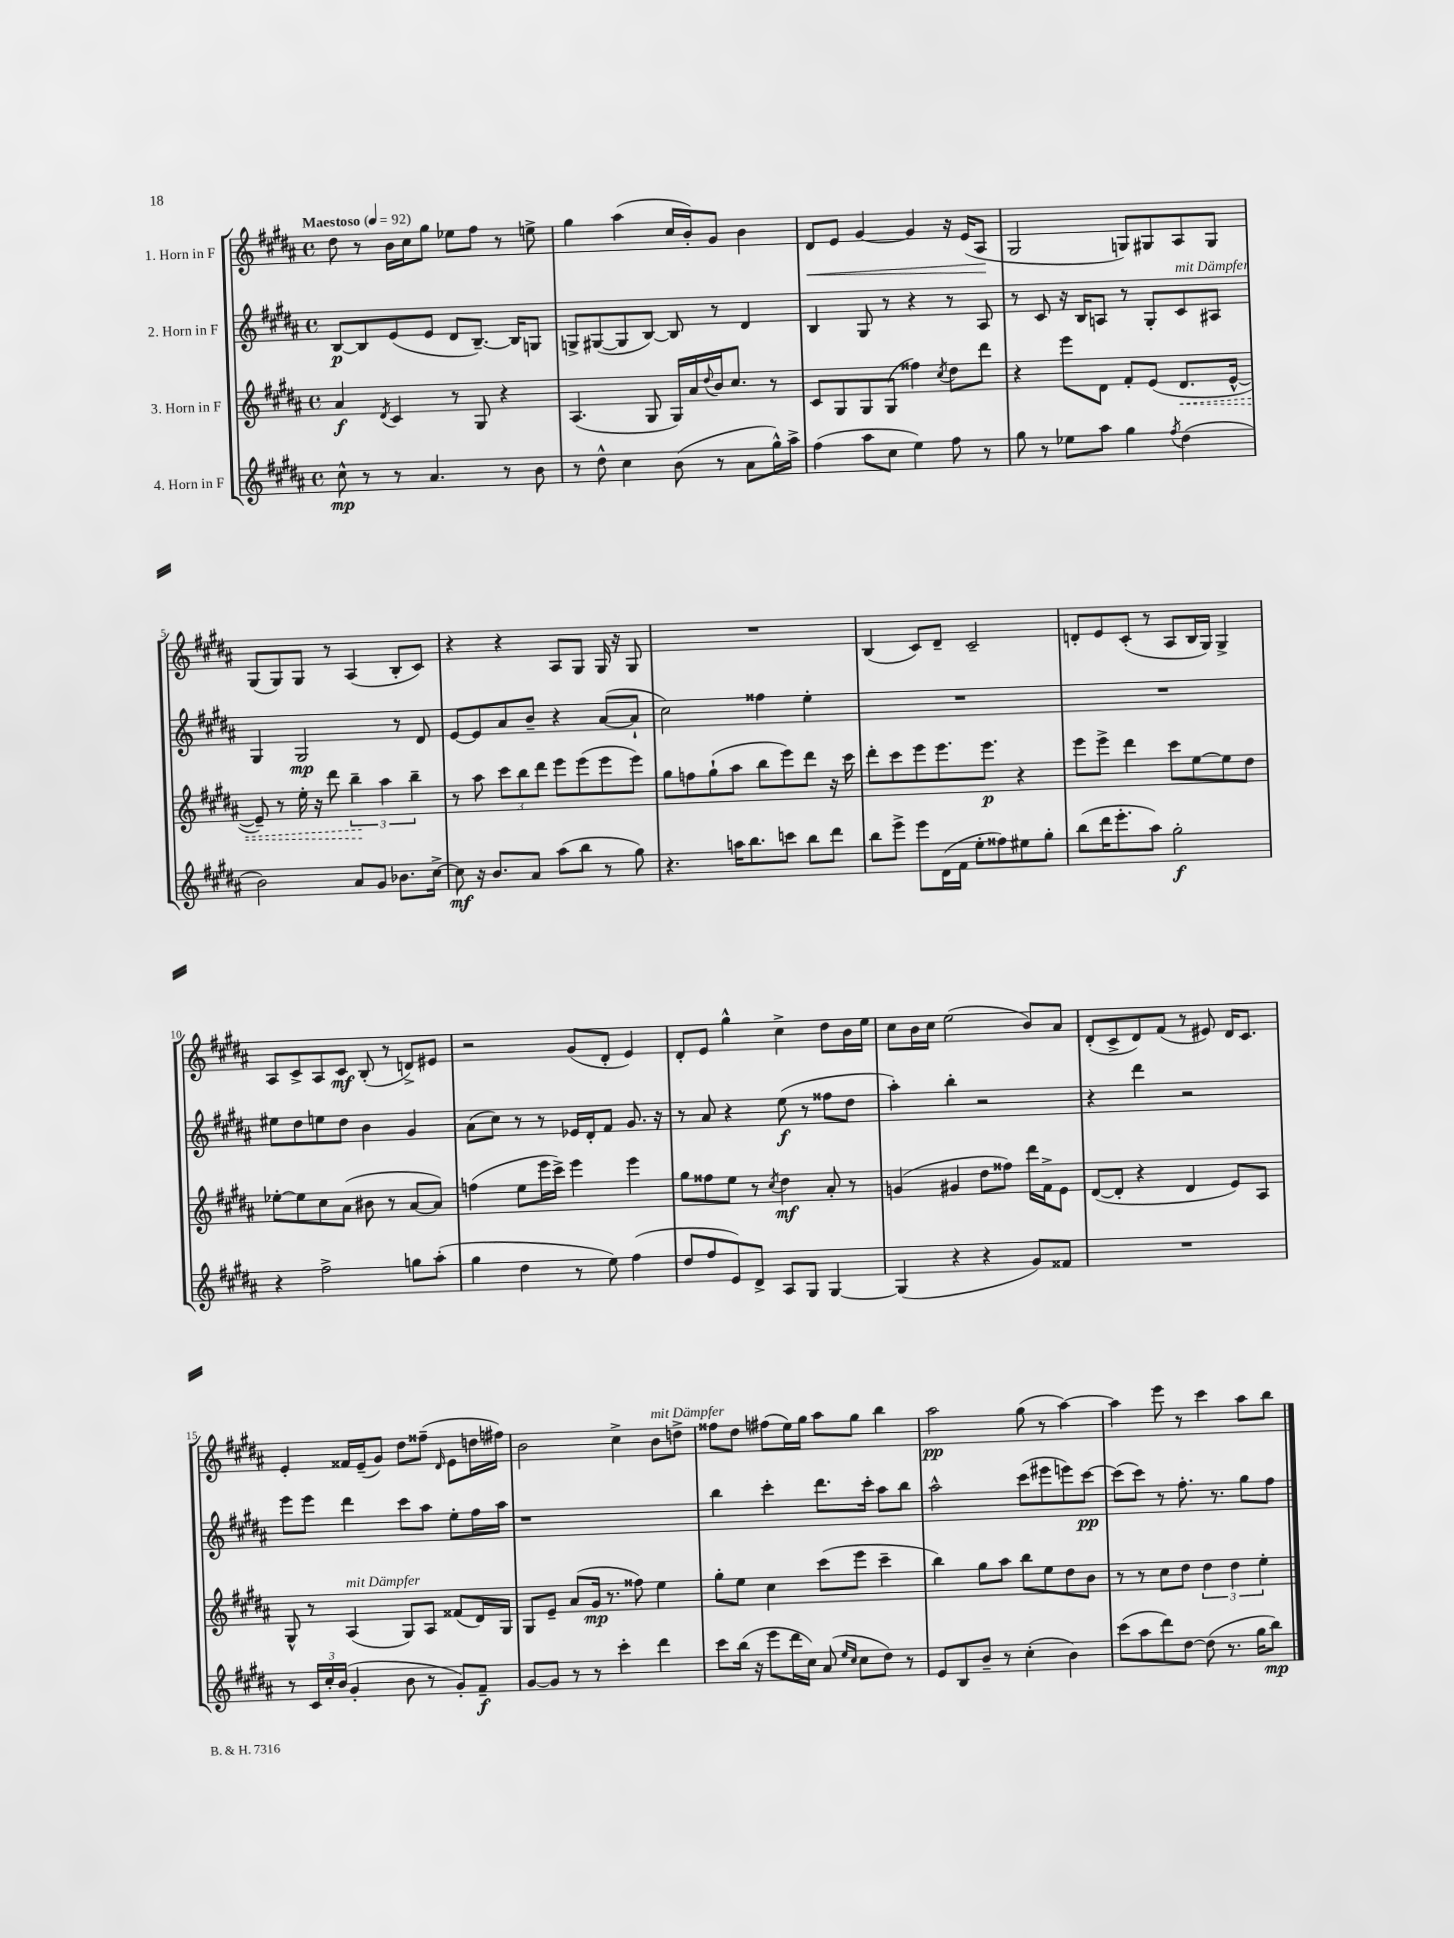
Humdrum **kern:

**kern	**kern	**kern	**kern
*staff4	*staff3	*staff2	*staff1
*clefG2	*clefG2	*clefG2	*clefG2
*k[f#c#g#d#a#]	*k[f#c#g#d#a#]	*k[f#c#g#d#a#]	*k[f#c#g#d#a#]
*M4/4	*M4/4	*M4/4	*M4/4
*met(c)	*met(c)	*met(c)	*met(c)
*MM92	*MM92	*MM92	*MM92
8cc#^^\	4a#/	[8B/L	8dd#\
8r	.	8B/]	8r
.	8qd#/	.	.
8r	4c#/	(8e/	16b\LL
.	.	.	16cc#\J
4.a#/	.	8e/J	8gg#\J
.	8r	8d#/L	8ee-\L
.	8G#/	[8.B~/J)	8ff#\J
8r	4r	.	8r
.	.	16B/]LK	.
8b\	.	8G/J	8ee^\
=	=	=	=
8r	(4.A#/	8G^/L	4gg#\
8dd#^^\	.	([8G#/	.
4cc#\	.	8G#/]	(4aa#\
.	8G#/	[8B/J)	.
(8b\	16G#/LL)	8B/]	16cc#/LL
.	16a#/	.	16b'/J)
.	8qqdd#/	.	.
8r	16b/J	8r	8g#/J
.	8.cc#/J	.	.
8a#\L	.	4d#/	4b\
16gg#^^\L)	8r	.	.
16aa#^\JJ	.	.	.
=	=	=	=
(4ff#\	8c#/L	4B/	8d#/L
.	8G#/	.	8e/J
8aa#\L	8G#/	8G#/	[4g#/
8cc#\J	(8G#/J	8r	.
4ee\)	4ff##\)	4r	4g#/]
.	8qcc#/	.	.
8ff#\	8dd#\L	8r	16r
.	.	.	(16e/LK
8r	8ddd#\J	8A#/	8A#/J
=	=	=	=
8gg#\	4r	8r	2G#/
8r	.	8c#/	.
8ee-\L	8eee\L	16r	.
.	.	16B/LK	.
8aa#\J	8d#\J	8A/J	.
4gg#\	8f#'/L	8r	8G/L)
.	(8e/J	8G#'/L	8G#/
8qff#/	.	.	.
(4dd#\	8.d#/L	8c#/	8A#/
.	.	8A#/J	8G#/J
.	[16e^^/Jk	.	.
=	=	=	=
2b\)	8e~/])	4G#/	(8G#/L
.	8r	.	8G#/)
.	16ee'\	2G#/	8G#/J
.	16r	.	.
.	8ddd#\	.	8r
8a#/L	6bb~\	.	(4A#/
8g#/J	.	.	.
.	6aa#\	.	.
8.b-\L	.	8r	8B'/L
.	6bb~\	.	.
.	.	8d#/	8c#/J)
[16cc#^\Jk	.	.	.
=	=	=	=
8cc#\]	8r	[8e/L	4r
16r	8aa#\	8e/]	.
8.b/L	.	.	.
.	12ccc#\L	8a#/	4r
.	12bb\	.	.
8a#/J	.	8b~/J	.
.	12ddd#\J	.	.
(8aa#\L	8eee\L	4r	8A#/L
8bb\J	(8eee\	.	8G#/J
8r	8eee\	([8a#/L	16G#/
.	.	.	16r
8gg#\)	8eee\J)	8a#`/]J	8G#/
=	=	=	=
4.r	8gg#\L	2cc#\)	1r
.	8ff\	.	.
.	(8gg#`\	.	.
16aa\LK	8aa#\J	.	.
8.bb\	.	.	.
.	8bb\L	4ff##\	.
8ccc\J	8eee\)	.	.
8bb\L	8ddd#\J	4ee'\	.
8ddd#\J	16r	.	.
.	16ccc#\	.	.
=	=	=	=
8bb\L	8ddd#'\L	1r	(4B/
8eee^\J	8ccc#\	.	.
8eee\L	8eee\	.	8c#/L)
(16d#\L	8.eee\	.	8d#~/J
16f#\JJ	.	.	.
8ee'\L	.	.	2c#~/
.	8.eee\J	.	.
8ff##\)	.	.	.
8ee#\	4r	.	.
8gg#'\J	.	.	.
=	=	=	=
(8bb\L	8eee\L	1r	8d'/L
16ddd#\K	8eee^\J	.	8e/
8.eee'\	.	.	.
.	4ddd#\	.	(8c#'/J
8aa#\J)	.	.	8r
2gg#'\	8ccc#\L	.	8A#/L
.	[8ee\	.	16B/L
.	.	.	16G#/JJ)
.	8ee\]	.	4G#^/
.	8dd#\J	.	.
=	=	=	=
4r	[8ee-'\L	8ee#\L	8A#/L
.	8ee-\]	8dd#\	8c#^/
2ff#^\	8cc#\	8ee\	8A#/
.	(8a#\J	8dd#\J	8c#/J
.	8b#\	4b\	(8B'/
.	8r	.	8r
8gg\L	[8a#/L	4g#/	8d^/L)
(8aa#'\J	8a#/]J)	.	8e#/J
=	=	=	=
4gg#\	(4ff\	(8a#\L	2r
.	.	8cc#\J)	.
4dd#\	8ee\L	8r	.
.	16eee\L	8r	.
.	16ccc#^\JJ)	.	.
8r	4eee\	16e-/LL	(8g#/L
.	.	16d#'/J	.
8ee\)	.	8f#/J	8d#'/J
(4ff#\	4eee\	8.g#/	4e/)
.	.	16r	.
=	=	=	=
8dd#/L	8gg#\L	8r	8d#'/L
8ff#/	8ff##\	8a#/	8e/J
8e/)	8ee\J	4r	4gg#^^\
8d#^/J	8r	.	.
.	8qcc#/	.	.
8A#/L	4dd#\	(8ee\	4cc#^\
8G#/J	.	8r	.
[4G#/	8a#'/	8ff##\L	8dd#\L
.	8r	8dd#\J	16b\L
.	.	.	16ee\JJ
=	=	=	=
(4G#/]	(4g/	4aa#'\)	8cc#\L
.	.	.	16b\L
.	.	.	16cc#\JJ
4r	4g#/	4bb'\	(2ee\
4r	8dd#\L	2r	.
.	8ff##\J)	.	.
8g#/L)	16ddd#\LL	.	8b/L)
.	16f#^\J	.	.
8f##/J	8e\J	.	8a#/J
=	=	=	=
1r	([8d#/L	4r	(8d#'/L
.	8d#'/]J	.	8c#^/
.	4r	4ddd#\	8d#/)
.	.	.	(8f#/J
.	4d#/	2r	8r
.	.	.	8e#/)
.	8e/L)	.	16d#/LK
.	.	.	8.c#/J
.	8A#/J	.	.
=	=	=	=
8r	8G#^^/	8eee\L	4e'/
24c#/LL	8r	8eee\J	.
24cc#'/	.	.	.
(24b/JJ	.	.	.
4g#'/	(4A#/	4ddd#\	16f##/LL
.	.	.	(16e~/J
.	.	.	8g#/J)
8b\	8G#/L)	8ccc#\L	8dd#\L
8r	8A#/J	8aa#\J	(8ff##~\J
.	.	.	16qqd#/
8g#'/L)	(8f##/L	8ee'\L	8e\L
8f#~/J	16d#/L)	16ff#\L	16dd\L
.	16G#/JJ	16aa#\JJ	16ff#\JJ)
=	=	=	=
[8g#/L	8G#/L	1r	2b\
8g#/]J	8e~/J	.	.
8r	(8a#/L	.	.
8r	16g#/Jk	.	.
.	8.r	.	.
4ccc#'\	.	.	4cc#^\
.	8ff##\)	.	.
4ddd#\	4ee\	.	8b\L
.	.	.	8dd^\J
=	=	=	=
8ccc#\L	8gg#'\L	4bb\	8ff##\L
(16bb\Jk	8ee\J	.	8dd#\J
16r	.	.	.
8eee\L	4cc#\	4ccc#'\	(8ff#\L
16ddd#\L	.	.	16ee\L)
16cc#\JJ)	.	.	16gg#\JJ
(8a#/	(8ccc#\L	8.ddd#\L	8aa#\L
16qqee/LL	.	.	.
16qqcc#/JJ	.	.	.
8cc#\L	8eee\J	.	8gg#\J
.	.	16ccc#'\Jk	.
8dd#\J)	4ccc#~\	8aa#\L	4bb\
8r	.	8bb\J	.
=	=	=	=
8e/L	4bb\)	2aa#^^\	2aa#\
8B/	.	.	.
8b~/J	8gg#\L	.	.
8r	8aa#\J	.	.
(4cc#'\	8bb\L	(8ccc#\L	(8gg#\
.	8ee\	8eee#\	8r
4b\)	8dd#\	8eee\)	[4aa#\)
.	8b\J	[8ccc#\J	.
=	=	=	=
(8ccc#\L	8r	(8ccc#\]L	4aa#\]
8aa#\	8r	8ccc#\J)	.
8ddd#\)	8cc#\L	8r	8eee\
[8dd#\J	8dd#\J	8.ff#'\	8r
(8dd#\]	6dd#\	.	4ccc#\
.	.	8.r	.
8.r	.	.	.
.	6dd#\	.	.
.	.	8gg#\L	8aa#\L
16gg#\LK	.	.	.
.	6ee'\	.	.
8bb\J)	.	8ff#\J	8bb\J
==	==	==	==
*-	*-	*-	*-
